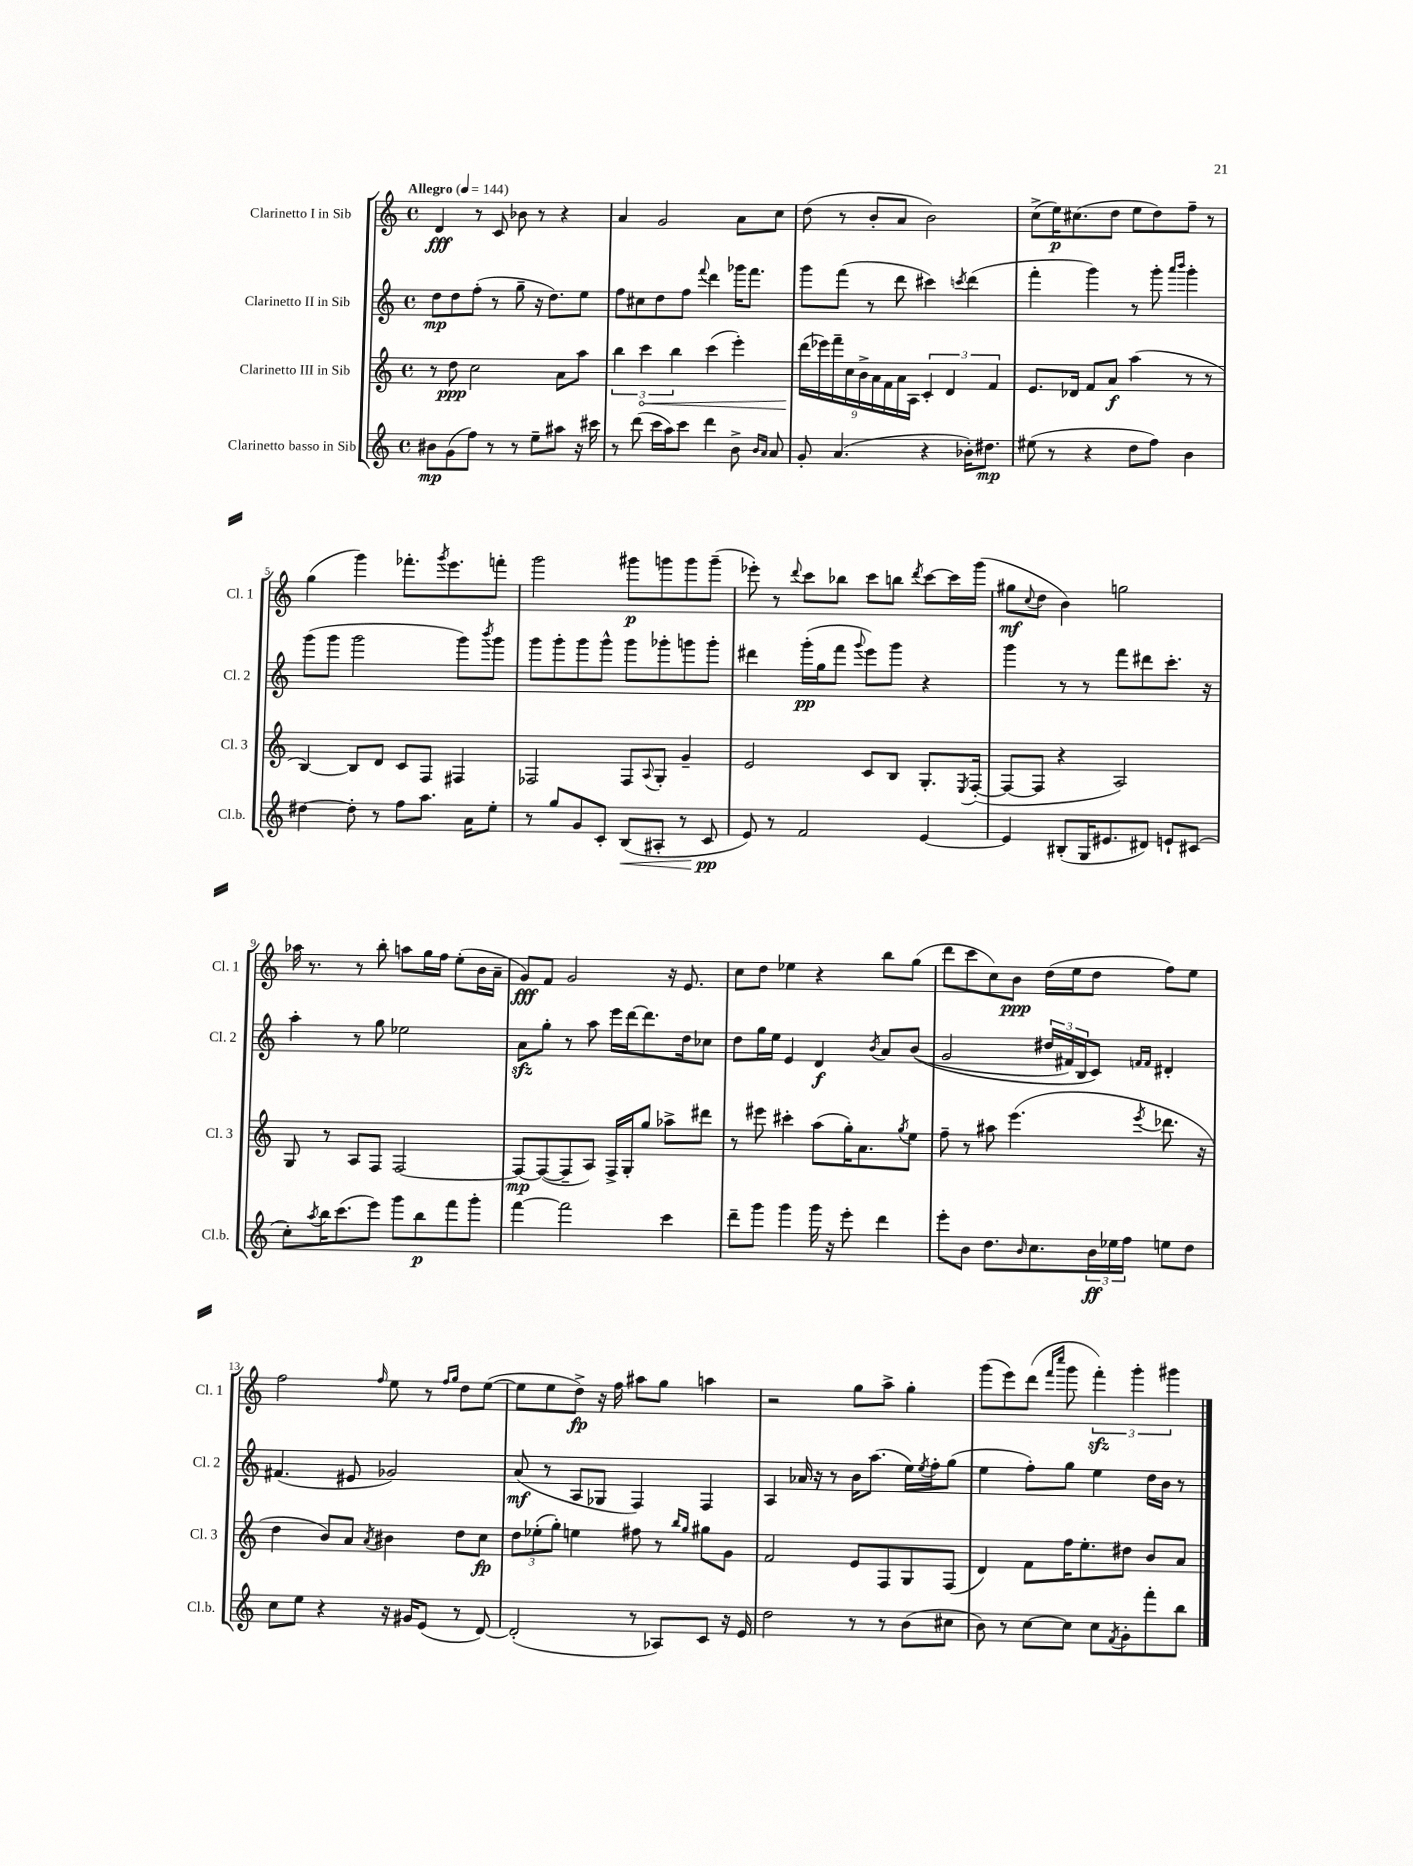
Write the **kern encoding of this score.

**kern	**dynam	**kern	**dynam	**kern	**dynam	**kern	**dynam
*part4	*part4	*part3	*part3	*part2	*part2	*part1	*part1
*staff4	*staff4	*staff3	*staff3	*staff2	*staff2	*staff1	*staff1
*I"Clarinetto basso in Sib	*	*I"Clarinetto III in Sib	*	*I"Clarinetto II in Sib	*	*I"Clarinetto I in Sib	*
*I'Cl.b.	*	*I'Cl. 3	*	*I'Cl. 2	*	*I'Cl. 1	*
*clefG2	*	*clefG2	*	*clefG2	*	*clefG2	*
*k[]	*	*k[]	*	*k[]	*	*k[]	*
*M4/4	*	*M4/4	*	*M4/4	*	*M4/4	*
*met(c)	*	*met(c)	*	*met(c)	*	*met(c)	*
*MM144	*	*MM144	*	*MM144	*	*MM144	*
=1	=1	=1	=1	=1	=1	=1	=1
!	!	!	!	!	!	!LO:TX:a:B:t=Allegro	!
8b#X\L	mp	8r	.	8dd\L	mp	4d/	fff
(8g\	.	8dd\	ppp	8dd\	.	.	.
8ff\J)	.	2cc\	.	(8ff'\J	.	8r	.
8r	.	.	.	8r	.	8c/	.
8r	.	.	.	8gg~\	.	8b-X\	.
8ee~\L	.	.	.	16r	.	8r	.
.	.	.	.	8.dd\L)	.	.	.
8aa#X\J	.	8a\L	.	.	.	4r	.
16r	.	8aa\J	.	8ee\J	.	.	.
16ccc#X\	.	.	.	.	.	.	.
=2	=2	=2	=2	=2	=2	=2	=2
8r	.	6bb\	.	8ff\L	.	4a/	.
(8ddd\	.	.	.	8cc#X\	.	.	.
!	!	!	!LO:HP:b	!	!	!	!
.	.	6ccc\	<	.	.	.	.
16ccc\LL	.	.	.	8dd\	.	2g/	.
16aa\J)	.	.	.	.	.	.	.
.	.	6bb\	.	.	.	.	.
8ccc\J	.	.	.	8ff\J	.	.	.
.	.	.	.	8qqfff/	.	.	.
4ddd\	.	(4ccc\	.	4ddd\	.	.	.
8b^\	.	4eee'\)	.	16ggg-X\KL	.	8a\L	.
.	.	.	.	8.fff\J	.	.	.
16qqb/LL	.	.	.	.	.	.	.
16qqa/JJ	.	.	.	.	.	.	.
8a/	.	.	.	.	.	8cc\J	.
=3	=3	=3	=3	=3	=3	=3	=3
8g'/	.	(18ddd\LL	.	8ggg\L	.	(8dd\	.
.	.	18eee-X\)	[	.	.	.	.
.	.	18fff~\	.	.	.	.	.
(4.a/	.	.	.	(8fff\J	.	8r	.
.	.	18cc\	.	.	.	.	.
.	.	18b^\	.	.	.	.	.
.	.	.	.	8r	.	8b'/L	.
.	.	18a\	.	.	.	.	.
.	.	18f\	.	.	.	.	.
.	.	.	.	8ddd\	.	8a/J	.
.	.	18a\	.	.	.	.	.
.	.	18A\JJ	.	.	.	.	.
4r	.	6c'/	.	4ccc#X\)	.	2b\)	.
.	.	6d/	.	.	.	.	.
.	.	.	.	8qcccn/	.	.	.
16b-X'\KL)	.	.	.	(4ddd\	.	.	.
8.dd#X\J	mp	.	.	.	.	.	.
.	.	6f/	.	.	.	.	.
=4	=4	=4	=4	=4	=4	=4	=4
(8ee#X\	.	8.e/L	.	4fff'\	.	(8cc^\L	.
8r	.	.	.	.	.	16ee\K)	p
.	.	16d-X/Jk	.	.	.	(8.cc#X\	.
4r	.	8f/L	.	4ggg\)	.	.	.
.	.	8a/J	f	.	.	8dd\J	.
8dd\L	.	(4aa\	.	8r	.	8ee\L	.
8ff\J)	.	.	.	8ggg'\	.	8dd\)	.
.	.	.	.	16qqaaa/LL	.	.	.
.	.	.	.	16qqbbb/JJ	.	.	.
4b\	.	8r	.	4ggg'\	.	8ff~\J	.
.	.	8r	.	.	.	8r	.
!!LO:LB:g=z
=5	=5	=5	=5	=5	=5	=5	=5
[4dd#X\	.	[4B/)	.	(8ggg\L	.	(4gg\	.
.	.	.	.	8ggg\J	.	.	.
8dd#'\]	.	8B/L]	.	2ggg\	.	4ggg\)	.
8r	.	8d/J	.	.	.	.	.
8ff\L	.	8c/L	.	.	.	8.fff-X'\L	.
8.aa\J	.	8F/J	.	.	.	.	.
.	.	.	.	.	.	8qggg/	.
.	.	.	.	.	.	8.eee\	.
.	.	4F#X/	.	8ggg\L)	.	.	.
16a\KL	.	.	.	.	.	.	.
.	.	.	.	8qbbb/	.	.	.
8ee'\J	.	.	.	8ggg\J	.	8fffn'\J	.
=6	=6	=6	=6	=6	=6	=6	=6
8r	.	2F-X/	.	8ggg\L	.	2ggg\	.
8gg/L	.	.	.	8ggg'\	.	.	.
8g/	.	.	.	8ggg\	.	.	.
8c'/J	.	.	.	8ggg^^\J	.	.	.
!	!LO:HP:b	!	!	!	!	!	!
(8B/L	<	8F-/L	.	8ggg\L	.	8ggg#X\L	p
.	.	8qqA/	.	.	.	.	.
8A#X'/J	.	8G'/J	.	8ggg-X'\	.	8gggn\	.
8r	.	4g~/	.	8gggn\	.	8ggg\	.
8c/	pp	.	.	8ggg'\J	.	(8ggg~\J	.
.	[	.	.	.	.	.	.
=7	=7	=7	=7	=7	=7	=7	=7
8e/)	.	2e/	.	4ddd#X\	.	8eee-X'\)	.
8r	.	.	.	.	.	8r	.
.	.	.	.	.	.	8qqddd/	.
2f/	.	.	.	(16ggg'\LL	pp	8ccc\L	.
.	.	.	.	16gg\J	.	.	.
.	.	.	.	8fff\J	.	8bb-X\J	.
.	.	.	.	8qqggg/	.	.	.
.	.	8c/L	.	8eee\L)	.	8ccc\L	.
.	.	8B/J	.	8ggg\J	.	8bbn\J	.
.	.	.	.	.	.	8qddd/	.
[4e/	.	8.G'/L	.	4r	.	[8ccc\L	.
.	.	.	.	.	.	16ccc\L]	.
.	.	8qE/	.	.	.	.	.
.	.	([16F'/Jk	.	.	.	(16ggg\JJ	.
=8	=8	=8	=8	=8	=8	=8	=8
4e/]	.	8F/L_	.	4ggg\	.	8gg#X\L	mf
.	.	.	.	.	.	8qqcc/	.
.	.	8F/J]	.	.	.	8dd\J	.
(8B#X'/L	.	4r	.	8r	.	4b\)	.
16G/K	.	.	.	8r	.	.	.
8.e#X/	.	.	.	.	.	.	.
.	.	2A/)	.	8fff\L	.	2ggn\	.
8d#X/J)	.	.	.	8ddd#X\	.	.	.
8en`/L	.	.	.	8.ccc'\J	.	.	.
(8c#X/J	.	.	.	.	.	.	.
.	.	.	.	16r	.	.	.
!!LO:LB:g=z
=9	=9	=9	=9	=9	=9	=9	=9
8cc'\L)	.	8G/	.	4aa'\	.	16aa-X\	.
.	.	.	.	.	.	8.r	.
8qaa/	.	.	.	.	.	.	.
16bb\K	.	8r	.	.	.	.	.
(8.ccc\	.	.	.	.	.	.	.
.	.	8A/L	.	8r	.	8r	.
8eee\J)	.	8F/J	.	8gg\	.	8bb'\	.
8ggg\L	.	[2F/	.	2ee-X\	.	8aan\L	.
8bb\	p	.	.	.	.	16gg\L	.
.	.	.	.	.	.	16ff\JJ	.
8fff\	.	.	.	.	.	(8ee'\L	.
8ggg'\J	.	.	.	.	.	16b\L	.
.	.	.	.	.	.	16a~\JJ	.
=10	=10	=10	=10	=10	=10	=10	=10
[4fff\	.	8F/L_	mp	8azz\L	.	8g/L)	fff
.	.	(8F/_	.	8gg'\J	.	8f/J	.
2fff\]	.	8F~/]	.	8r	.	2g/	.
.	.	8A/J)	.	8aa\	.	.	.
.	.	16F^/LL	.	16eee\LL	.	.	.
.	.	16G'/J	.	[16ddd\J	.	.	.
.	.	8gg/J	.	8.ddd\]	.	.	.
4ccc\	.	8aa-X^\L	.	.	.	16r	.
.	.	.	.	16dd\k	.	8.e/	.
.	.	8ddd#X\J	.	8cc-X\J	.	.	.
=11	=11	=11	=11	=11	=11	=11	=11
8ddd~\L	.	8r	.	8dd\L	.	8cc\L	.
8ggg\J	.	8eee#X\	.	16gg\L	.	8dd\J	.
.	.	.	.	16ee\JJ	.	.	.
4ggg\	.	4ccc#X'\	.	4e/	.	4ee-X\	.
16ggg\	.	(8aa\L	.	4d/	f	4r	.
16r	.	.	.	.	.	.	.
8eee'\	.	16gg'\K)	.	.	.	.	.
.	.	8.a\	.	.	.	.	.
.	.	.	.	8qb/	.	.	.
4ddd\	.	.	.	8a/L	.	8bb\L	.
.	.	8qgg/	.	.	.	.	.
.	.	8ee\J	.	((8b/J	.	(8gg\J	.
=12	=12	=12	=12	=12	=12	=12	=12
8eee'\L	.	8ff~\	.	2g/	.	8ddd\L	.
8b\J	.	8r	.	.	.	8ccc\	.
8.dd\L	.	8aa#X\	.	.	.	8cc\)	.
.	.	(4.eee\	.	.	.	8b\J	ppp
16qqb/	.	.	.	.	.	.	.
8.cc\	.	.	.	.	.	.	.
.	.	.	.	24dd#X/LL	.	(16dd\LL	.
.	.	.	.	24f#X/)	.	.	.
.	.	.	.	.	.	16ee\J	.
.	.	.	.	24B/J	.	.	.
24b\L	ff	.	.	8c/J)	.	8dd\J	.
24ee-X\	.	.	.	.	.	.	.
24ff\JJ	.	.	.	.	.	.	.
.	.	.	.	16qqfn/LL	.	.	.
.	.	8qeee/	.	16qqf/JJ	.	.	.
8een\L	.	8.ddd-X\	.	4d#X'/	.	8ff\L)	.
8dd\J	.	.	.	.	.	8ee\J	.
.	.	16r	.	.	.	.	.
!!LO:LB:g=z
=13	=13	=13	=13	=13	=13	=13	=13
8cc\L	.	4dd\	.	(4.f#X/	.	2ff\	.
8ee\J	.	.	.	.	.	.	.
4r	.	8b/L)	.	.	.	.	.
.	.	8a/J	.	8e#X/	.	.	.
.	.	8qa/	.	.	.	16qqff/	.
16r	.	4b#X\	.	2g-X/)	.	8ee\	.
16g#X/KL	.	.	.	.	.	.	.
(8e/J	.	.	.	.	.	8r	.
.	.	.	.	.	.	16qqff/LL	.
.	.	.	.	.	.	16qqgg/JJ	.
8r	.	8dd\L	.	.	.	8dd\L	.
[8d/)	.	8cc\J	fp	.	.	([8ee\J	.
=14	=14	=14	=14	=14	=14	=14	=14
(2d'/]	.	12dd\L	.	(8a/	mf	8ee\L]	.
.	.	(12ee-X'\	.	.	.	.	.
.	.	.	.	8r	.	8ee\	.
.	.	12gg'\J)	.	.	.	.	.
.	.	4een\	.	8A/L	.	8dd^\J)	fp
.	.	.	.	8G-X/J	.	16r	.
.	.	.	.	.	.	16ff\	.
8r	.	8ff#X\	.	4F/)	.	8aa#X\L	.
8A-X/L)	.	8r	.	.	.	8gg\J	.
.	.	16qqbb/LL	.	.	.	.	.
.	.	16qqgg/JJ	.	.	.	.	.
8c/J	.	8gg#X\L	.	4F/	.	4aan\	.
16r	.	8g\J	.	.	.	.	.
16e/	.	.	.	.	.	.	.
=15	=15	=15	=15	=15	=15	=15	=15
2dd\	.	2f/	.	4A/	.	2r	.
.	.	.	.	16a-X/	.	.	.
.	.	.	.	16r	.	.	.
.	.	.	.	8r	.	.	.
8r	.	8e/L	.	16b\KL	.	8gg\L	.
.	.	.	.	(8.aa\J	.	.	.
8r	.	8F/	.	.	.	8aa^\J	.
(8b\L	.	8G/	.	16ee\LL)	.	4gg'\	.
.	.	.	.	8qee/	.	.	.
.	.	.	.	16ff'\J	.	.	.
8cc#X\J	.	(8F/J	.	(8gg\J	.	.	.
=16	=16	=16	=16	=16	=16	=16	=16
8b\)	.	4d/)	.	4ee\	.	(8ggg\L	.
8r	.	.	.	.	.	8eee\)	.
[8cc\L	.	8f\L	.	8ff'\L)	.	(8ddd\J	.
.	.	.	.	.	.	16qqfff/LL	.
.	.	.	.	.	.	16qqcccc/JJ	.
8cc\J]	.	16ff\K	.	8gg\J	.	8ggg\	.
.	.	8.ee'\	.	.	.	.	.
8cc\L	.	.	.	4ee\	.	6fffzz'\)	.
8qf/	.	.	.	.	.	.	.
8g'\	.	8dd#X\J	.	.	.	.	.
.	.	.	.	.	.	6ggg'\	.
8fff'\	.	8b/L	.	16dd\LL	.	.	.
.	.	.	.	16b\JJ	.	.	.
.	.	.	.	.	.	6ggg#X\	.
8bb\J	.	8a/J	.	8r	.	.	.
==	==	==	==	==	==	==	==
*-	*-	*-	*-	*-	*-	*-	*-
